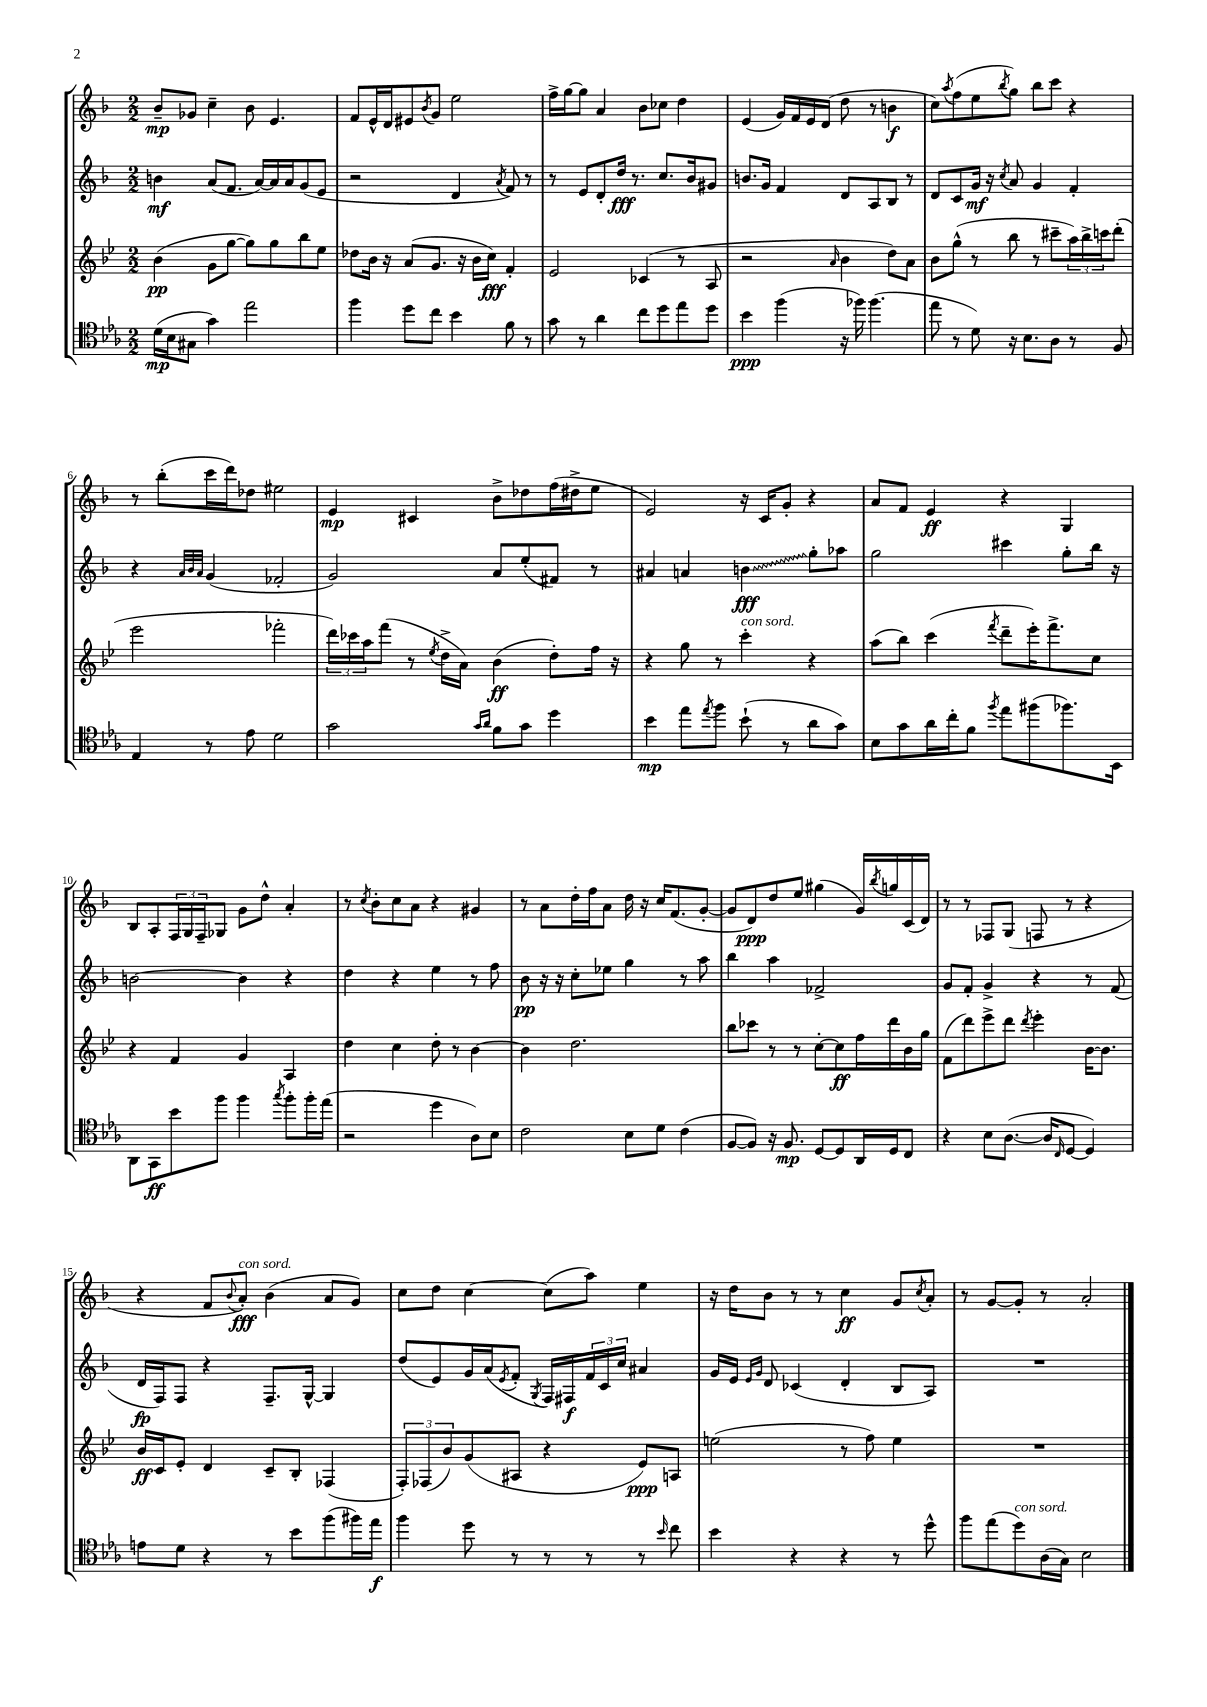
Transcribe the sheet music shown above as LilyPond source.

<<
\new StaffGroup <<
\new Staff = "s0" {
    \clef treble \key f \major \numericTimeSignature \time 2/2
    bes'8--\mp ges'8 c''4-- bes'8 e'4. |
    f'8 e'16-^ d'16 eis'8 \acciaccatura { bes'8 } g'8 e''2 |
    f''16-> g''16~ g''8 a'4 bes'8 ces''8 d''4 |
    e'4( g'16) f'16 e'16 d'16( d''8 r8 b'4\f |
    c''8) \acciaccatura { a''8 } f''8( e''8 \acciaccatura { bes''8 } g''8) bes''8 c'''8 r4 |
    r8 bes''8-.( c'''16 d'''16) des''8 eis''2 |
    e'4\mp cis'4 bes'8-> des''8 f''16( dis''16-> e''8 |
    e'2) r16 c'16 g'8-. r4 |
    a'8 f'8 e'4\ff r4 g4 |
    bes8 a8-. \tuplet 3/2 { f16 g16 f16-- } ges8 g'8 d''8-^ a'4-. |
    r8 \acciaccatura { c''8 } bes'8-. c''8 a'8 r4 gis'4 |
    r8 a'8 d''16-. f''16 a'8 d''16 r16 c''16 f'8.( g'8~-. |
    g'8 d'8\ppp) d''8 e''8 gis''4( g'16) \acciaccatura { bes''8 } g''16 c'16( d'16) |
    r8 r8 fes8 g8( f8 r8 r4 |
    r4 f'8 \appoggiatura { bes'8 } a'8-.\fff^\markup { \italic "con sord." }) bes'4( a'8 g'8) |
    c''8 d''8 c''4~ c''8( a''8) e''4 |
    r16 d''16 bes'8 r8 r8 c''4\ff g'8 \acciaccatura { c''8 } a'8-. |
    r8 g'8~ g'8-. r8 a'2-. \bar "|." |
}
\new Staff = "s1" {
    \clef treble \key f \major \numericTimeSignature \time 2/2
    b'4\mf a'8( f'8. a'16~) a'16 a'16 g'8( e'8 |
    r2 d'4 \acciaccatura { a'8 } f'8) r8 |
    r8 e'8 d'8-. d''16\fff r8. c''8. bes'16 gis'8 |
    b'8. g'16 f'4 d'8 a8 bes8 r8 |
    d'8 c'8 g'16\mf r16 \acciaccatura { c''8 } a'8 g'4 f'4-. |
    r4 \grace { a'32 bes'32 a'32 } g'4( fes'2-. |
    g'2) a'8 e''8-.( fis'8) r8 |
    ais'4 a'4 \once \override Glissando.style = #'zigzag b'4\glissando\fff g''8-. aes''8 |
    g''2 cis'''4 g''8-. bes''16 r16 |
    b'2~ b'4 r4 |
    d''4 r4 e''4 r8 f''8 |
    bes'8\pp r16 r16 c''8-. ees''8 g''4 r8 a''8 |
    bes''4 a''4 fes'2-> |
    g'8 f'8-. g'4-> r4 r8 f'8( |
    d'16\fp f16) f8 r4 f8.-- g16~-^ g4 |
    d''8( e'8) g'16 a'16( \acciaccatura { e'8 } f'8-. \acciaccatura { g8 } f16) fis16\f \tuplet 3/2 { f'16 c'16 c''16 } ais'4 |
    g'16 e'16 \grace { e'16 g'16 } d'8 ces'4( d'4-. bes8 a8) |
    R1 \bar "|." |
}
\new Staff = "s2" {
    \clef treble \key bes \major \numericTimeSignature \time 2/2
    bes'4\pp( g'8 g''8~ g''8) g''8 bes''8 ees''8 |
    des''8 bes'16 r16 a'8( g'8. r16 bes'16 c''16\fff) f'4-. |
    ees'2 ces'4( r8 a8 |
    r2 \grace { a'16 } bes'4 d''8) a'8 |
    bes'8 g''8-^( r8 bes''8 r8 cis'''8-- \tuplet 3/2 { a''16) bes''16-> c'''16 } d'''8-.( |
    ees'''2 fes'''2-. |
    \tuplet 3/2 { d'''16) ces'''16 a''16 } f'''8( r8 \acciaccatura { ees''8 } d''16-> a'16) bes'4\ff( d''8-.) f''16 r16 |
    r4 g''8 r8 c'''4-.^\markup { \italic "con sord." } r4 |
    a''8( bes''8) c'''4( \acciaccatura { f'''8 } d'''8-- ees'''16-.) f'''8.-> c''8 |
    r4 f'4 g'4 a4 |
    d''4 c''4 d''8-. r8 bes'4~ |
    bes'4 d''2. |
    bes''8 ces'''8 r8 r8 c''8~-. c''8\ff f''16 d'''16 bes'16 g''16 |
    f'8( d'''8) ees'''8-> d'''8 \acciaccatura { d'''8 } ees'''4-. bes'16~ bes'8. |
    bes'16\ff c'16 ees'8-. d'4 c'8-- bes8-. fes4( |
    \tuplet 3/2 { f8-.) fes8( bes'8) } g'8( ais8 r4 ees'8\ppp) a8 |
    e''2( r8 f''8) e''4 |
    R1 \bar "|." |
}
\new Staff = "s3" {
    \clef tenor \key ees \major \numericTimeSignature \time 2/2
    d'16\mp( bes16 gis8 g'4) ees''2 |
    f''4 d''8 c''8 bes'4 f'8 r8 |
    g'8 r8 aes'4 c''8 d''8 ees''8 d''8 |
    bes'4\ppp f''4( r16 fes''16) fes''4.( |
    ees''8 r8 d'8) r16 bes8. aes8 r8 f8 |
    ees4 r8 ees'8 d'2 |
    g'2 \grace { g'16 aes'16 } f'8 g'8 d''4 |
    bes'4\mp ees''8 \acciaccatura { ees''8 } f''8 bes'8-!( r8 aes'8 g'8) |
    bes8 g'8 aes'16 c''16-. f'8 \acciaccatura { f''8 } ees''8 fis''8( fes''8.) bes,16 |
    aes,8 g,8\ff bes'8 f''8 f''4 \acciaccatura { g''8 } f''8-. f''16-. ees''16( |
    r2 d''4 aes8) bes8 |
    c'2 bes8 d'8 c'4( |
    f8~ f8) r16 f8.\mp d8~ d8 aes,16 d16 c8 |
    r4 bes8 aes8.~( aes16 \grace { c16 } d8~ d4) |
    e'8 d'8 r4 r8 bes'8 f''8( fis''16) ees''16\f |
    f''4 d''8 r8 r8 r8 r8 \grace { bes'16 } c''8 |
    bes'4 r4 r4 r8 d''8-^ |
    f''8 ees''8( d''8^\markup { \italic "con sord." }) aes16( g16) bes2 \bar "|." |
}
>>
>>
